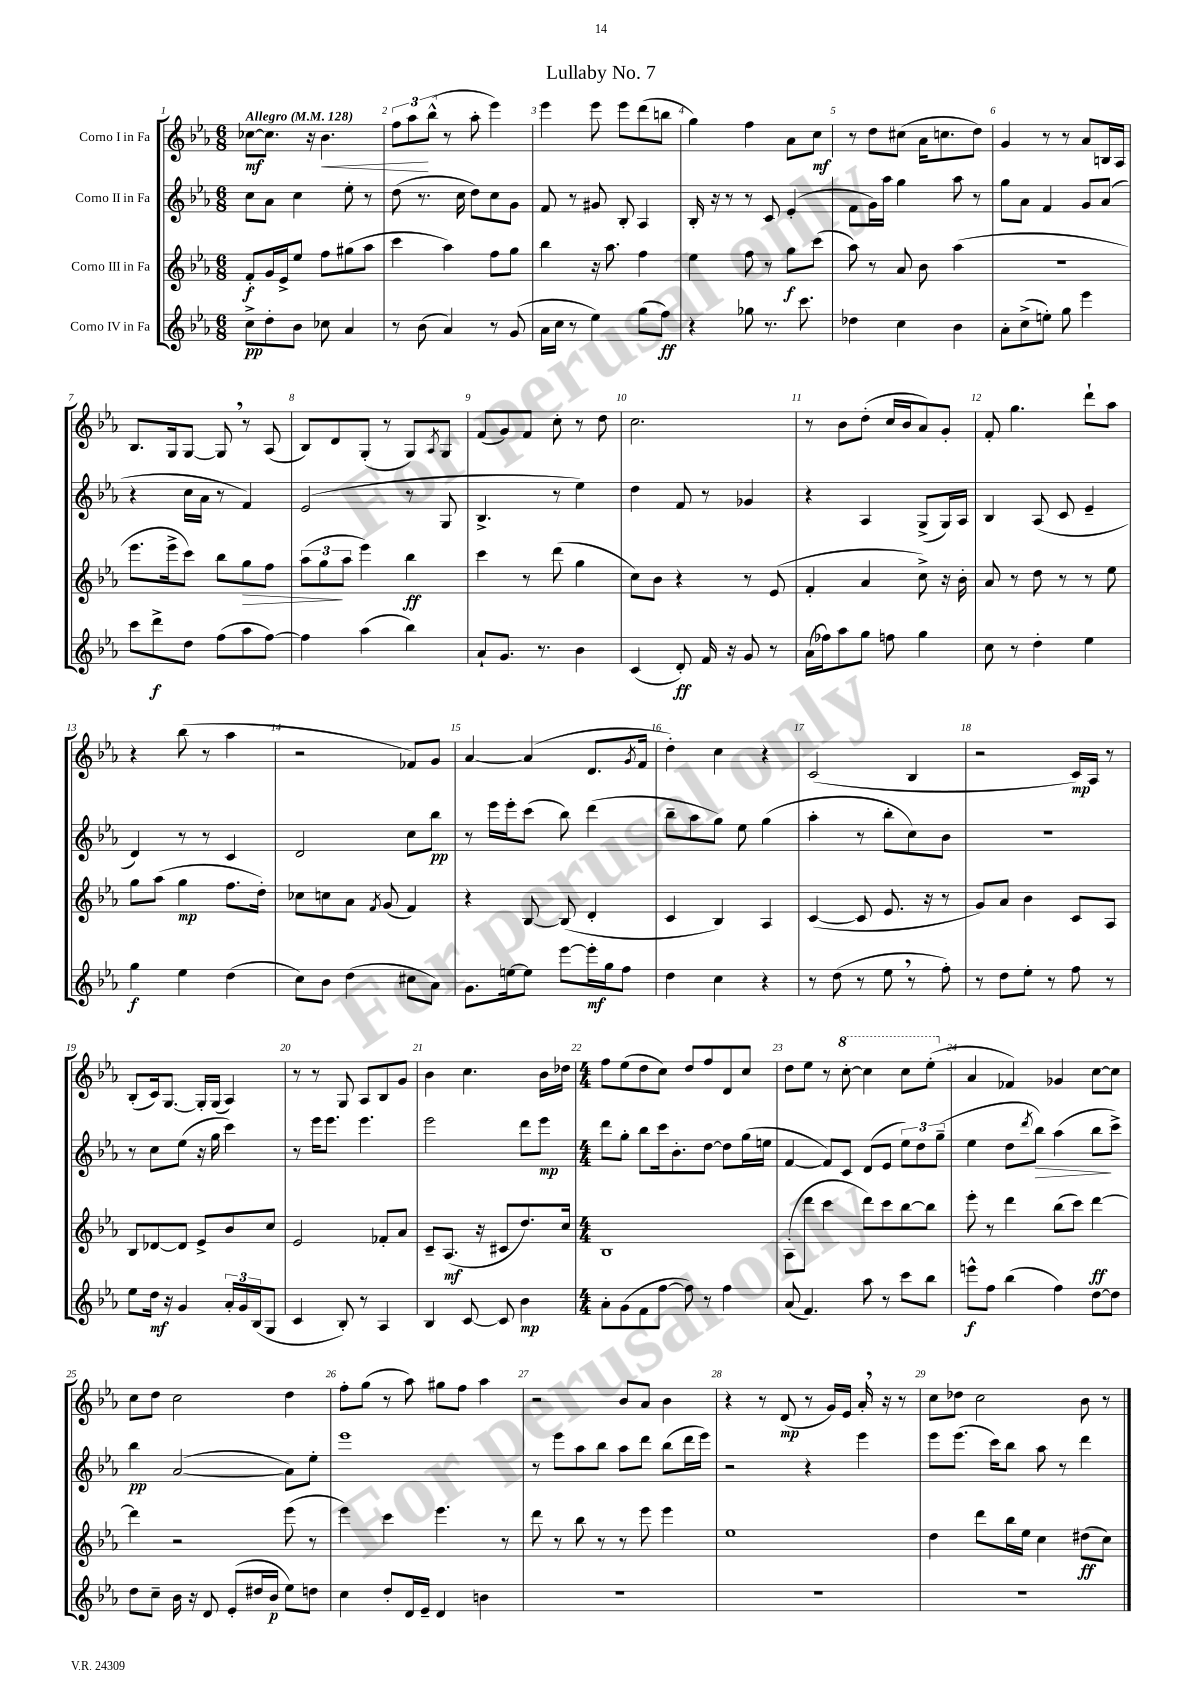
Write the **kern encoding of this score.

**kern	**dynam	**kern	**dynam	**kern	**dynam	**kern	**dynam
*part4	*part4	*part3	*part3	*part2	*part2	*part1	*part1
*staff4	*staff4	*staff3	*staff3	*staff2	*staff2	*staff1	*staff1
*I"Corno IV in Fa	*	*I"Corno III in Fa	*	*I"Corno II in Fa	*	*I"Corno I in Fa	*
*clefG2	*	*clefG2	*	*clefG2	*	*clefG2	*
*k[b-e-a-]	*	*k[b-e-a-]	*	*k[b-e-a-]	*	*k[b-e-a-]	*
*M6/8	*	*M6/8	*	*M6/8	*	*M6/8	*
*MM128	*	*MM128	*	*MM128	*	*MM128	*
=1	=1	=1	=1	=1	=1	=1	=1
!	!	!	!	!	!	!LO:TX:a:B:t=Allegro	!
8cc^\L	pp	8f'/L	f	8cc\L	.	[8cc-X\L	mf
8dd'\	.	16g/L	.	8a-\J	.	8.cc-\J]	.
.	.	16e-^/J	.	.	.	.	.
8b-\J	.	8ee-/J	.	4cc\	.	.	.
.	.	.	.	.	.	16r	.
!	!	!	!	!	!	!	!LO:HP:b
8cc-X\	.	8ff\L	.	.	.	4.b-\	<
4a-/	.	(8gg#X\	.	8ee-'\	.	.	.
.	.	8aa-\J	.	8r	.	.	.
=2	=2	=2	=2	=2	=2	=2	=2
8r	.	4ccc\	.	(8dd\	.	12ff\L	.
.	.	.	.	.	.	12aa-\	.
(8b-\	.	.	.	8.r	.	.	.
.	.	.	.	.	.	(12bb-^^\J	[
4a-/)	.	4aa-\)	.	.	.	8r	.
.	.	.	.	16cc\	.	.	.
.	.	.	.	8dd\L)	.	8aa-'\	.
8r	.	8ff\L	.	8cc\	.	4eee-\)	.
(8g/	.	8gg\J	.	8g\J	.	.	.
=3	=3	=3	=3	=3	=3	=3	=3
16a-\LL	.	4bb-\	.	8f/	.	4eee-\	.
16cc\JJ	.	.	.	.	.	.	.
8r	.	.	.	8r	.	.	.
4ee-\)	.	16r	.	8g#X/	.	8eee-\	.
.	.	8.aa-\	.	.	.	.	.
.	.	.	.	8B-'/	.	8eee-\L	.
(8gg\L	.	4ff\	.	4A-/	.	(8ddd\	.
8ff\J)	ff	.	.	.	.	8bbn\J	.
=4	=4	=4	=4	=4	=4	=4	=4
4r	.	4ee-\	.	16B-'/	.	4gg\)	.
.	.	.	.	16r	.	.	.
.	.	.	.	8r	.	.	.
8gg-X\	.	8ff\	.	8r	.	4ff\	.
8.r	.	8r	.	8c/	.	.	.
.	.	8gg\L	f	(4e-'/	.	8a-\L	.
8.ccc\	.	.	.	.	.	.	.
.	.	(8ccc\J	.	.	.	8cc\J	mf
=5	=5	=5	=5	=5	=5	=5	=5
4dd-X\	.	8aa-\)	.	8f\L	.	8r	.
.	.	8r	.	16g\L)	.	8dd\L	.
.	.	.	.	16aa-\JJ	.	.	.
4cc\	.	8a-/	.	4gg\	.	(8cc#X\J	.
.	.	8b-\	.	.	.	16a-\KL	.
.	.	.	.	.	.	8.ccn\	.
4b-\	.	(4aa-\	.	8aa-\	.	.	.
.	.	.	.	8r	.	8dd\J)	.
=6	=6	=6	=6	=6	=6	=6	=6
8a-'\L	.	2.r	.	8gg\L	.	4g/	.
(8cc^\	.	.	.	8a-\J	.	.	.
8een'\J)	.	.	.	4f/	.	8r	.
8gg\	.	.	.	.	.	8r	.
4eee-\	.	.	.	8g/L	.	8a-/L	.
.	.	.	.	(8a-/J	.	16Bn/L	.
.	.	.	.	.	.	16A-/JJ	.
!!LO:LB:g=z
=7	=7	=7	=7	=7	=7	=7	=7
8ccc\L	.	8.eee-\L	.	4r	.	8.B-/L	.
8ddd^\	f	.	.	.	.	.	.
.	.	16eee-^\k	.	.	.	16G/k	.
8dd\J	.	8ccc\J)	.	16cc\LL	.	[8G/J	.
.	.	.	.	16a-\JJ	.	.	.
(8ff\L	.	8bb-\L	.	8r	.	8G,/]	.
!	!	!	!LO:HP:b	!	!	!	!
8aa-\	.	8gg\	>	4f/)	.	8r	.
[8ff\J)	.	8ff\J	.	.	.	(8A-/	.
=8	=8	=8	=8	=8	=8	=8	=8
4ff\]	.	(12aa-\L	.	(2e-/	.	8B-/L)	.
.	.	12gg\	.	.	.	.	.
.	.	.	.	.	.	8d/	.
.	.	12aa-\J	]	.	.	.	.
(4aa-\	.	4eee-\)	.	.	.	(8G'/J	.
.	.	.	.	.	.	8r	.
4bb-\)	.	4bb-\	ff	8r	.	8G/L)	.
.	.	.	.	.	.	8qA-/	.
.	.	.	.	8G/	.	8G/J	.
=9	=9	=9	=9	=9	=9	=9	=9
8a-`/L	.	4ccc\	.	4.B-^/	.	(8f/L	.
8.g/J	.	.	.	.	.	8g/)	.
.	.	8r	.	.	.	8f/J	.
8.r	.	.	.	.	.	.	.
.	.	(8ddd\	.	8r	.	8cc'\	.
4b-\	.	4gg\	.	4ee-\)	.	8r	.
.	.	.	.	.	.	8dd\	.
=10	=10	=10	=10	=10	=10	=10	=10
(4c/	.	8cc\L)	.	4dd\	.	2.cc\	.
.	.	8b-\J	.	.	.	.	.
8d'/)	ff	4r	.	8f/	.	.	.
16f/	.	.	.	8r	.	.	.
16r	.	.	.	.	.	.	.
8g/	.	8r	.	4g-X/	.	.	.
8r	.	(8e-/	.	.	.	.	.
=11	=11	=11	=11	=11	=11	=11	=11
(16a-\LL	.	4f'/	.	4r	.	8r	.
16ff-X\J)	.	.	.	.	.	.	.
8aa-\	.	.	.	.	.	8b-\L	.
8gg\J	.	4a-/	.	4A-/	.	(8dd'\J	.
8ffn\	.	.	.	.	.	16cc/LL	.
.	.	.	.	.	.	16b-/J	.
4gg\	.	8cc^\)	.	(8G^/L	.	8a-/)	.
.	.	16r	.	16G/L)	.	8g'/J	.
.	.	16b-'\	.	16A-/JJ	.	.	.
=12	=12	=12	=12	=12	=12	=12	=12
8cc\	.	8a-/	.	4B-/	.	8f'/	.
8r	.	8r	.	.	.	4.gg\	.
4dd'\	.	8dd\	.	(8A-/	.	.	.
.	.	8r	.	8c/	.	.	.
4ee-\	.	8r	.	4e-~/	.	8ddd`\L	.
.	.	8ee-\	.	.	.	8aa-\J	.
!!LO:LB:g=z
=13	=13	=13	=13	=13	=13	=13	=13
4gg\	f	8gg\L	.	4d/)	.	4r	.
.	.	(8aa-\J	.	.	.	.	.
4ee-\	.	4gg\	mp	8r	.	(8bb-\	.
.	.	.	.	8r	.	8r	.
(4dd\	.	8.ff\L	.	4c/	.	4aa-\	.
.	.	16dd'\Jk)	.	.	.	.	.
=14	=14	=14	=14	=14	=14	=14	=14
8cc\L)	.	8cc-X\L	.	2d/	.	2r	.
8b-\J	.	8ccn\	.	.	.	.	.
(4dd\	.	8a-\J	.	.	.	.	.
.	.	8qf/	.	.	.	.	.
.	.	(8g/	.	.	.	.	.
8cc#X\L	.	4f/)	.	8cc\L	.	8f-X/L)	.
8a-\J)	.	.	.	8bb-\J	pp	8g/J	.
=15	=15	=15	=15	=15	=15	=15	=15
8.g\L	.	4r	.	8r	.	[4a-/	.
.	.	.	.	16eee-\LL	.	.	.
[16een\k	.	.	.	16eee-'\J	.	.	.
8ee\J]	.	[8B-/	.	(8ccc\J	.	(4a-/]	.
[8eee-\L	.	(8B-/]	.	8bb-\)	.	.	.
16eee-'\L]	mf	4d'/	.	(4ddd\	.	8.d/L	.
16gg\J	.	.	.	.	.	.	.
8ff\J	.	.	.	.	.	.	.
.	.	.	.	.	.	8qg/	.
.	.	.	.	.	.	16f/Jk	.
=16	=16	=16	=16	=16	=16	=16	=16
4dd\	.	4c/	.	8bb-~\L	.	4dd'\)	.
.	.	.	.	8aa-\	.	.	.
4cc\	.	4B-/)	.	8gg\J)	.	4cc\	.
.	.	.	.	8ee-\	.	.	.
4r	.	4A-/	.	(4gg\	.	4r	.
=17	=17	=17	=17	=17	=17	=17	=17
8r	.	([4c/	.	4aa-'\	.	(2c/	.
(8dd\	.	.	.	.	.	.	.
8r	.	8c/]	.	8r	.	.	.
8ee-,\	.	8.e-/	.	8bb-'\L	.	.	.
8r	.	.	.	8cc\)	.	4B-/	.
.	.	16r	.	.	.	.	.
8ff'\)	.	8r	.	8b-\J	.	.	.
=18	=18	=18	=18	=18	=18	=18	=18
8r	.	8g/L)	.	2.r	.	2r	.
8dd\L	.	8a-/J	.	.	.	.	.
8ee-'\J	.	4b-\	.	.	.	.	.
8r	.	.	.	.	.	.	.
8ff\	.	8c/L	.	.	.	16c/LL)	mp
.	.	.	.	.	.	16A-/JJ	.
8r	.	8A-/J	.	.	.	8r	.
!!LO:LB:g=z
=19	=19	=19	=19	=19	=19	=19	=19
8ee-\L	.	8B-/L	.	8r	.	(8B-'/L	.
16dd\Jk	mf	[8d-X/	.	8cc\L	.	16c/k)	.
16r	.	.	.	.	.	[8.G/J	.
4g/	.	8d-/J]	.	(8ee-\J	.	.	.
.	.	8e-^/L	.	16r	.	16G'/LL]	.
.	.	.	.	16gg\	.	(16G/JJ	.
24a-'/LL	.	8b-/	.	4ccc\)	.	4A-/)	.
24g/	.	.	.	.	.	.	.
(24B-/J	.	.	.	.	.	.	.
8G/J	.	8cc/J	.	.	.	.	.
=20	=20	=20	=20	=20	=20	=20	=20
4c/	.	2e-/	.	8r	.	8r	.
.	.	.	.	16eee-\KL	.	8r	.
.	.	.	.	8.eee-\J	.	.	.
8B-'/)	.	.	.	.	.	8G/	.
8r	.	.	.	4.eee-\	.	8A-/L	.
4A-/	.	8f-X'/L	.	.	.	8B-/	.
.	.	8a-/J	.	.	.	8g/J	.
=21	=21	=21	=21	=21	=21	=21	=21
4B-/	.	8c~/L	.	2eee-\	.	4b-\	.
.	.	(8.A-/J	mf	.	.	.	.
[8c/	.	.	.	.	.	4.cc\	.
.	.	16r	.	.	.	.	.
8c/]	.	8c#X/L	.	.	.	.	.
4b-\	mp	8.dd/)	.	8ddd\L	.	.	.
.	.	.	.	8eee-\J	mp	16b-\LL	.
.	.	16cc/Jk	.	.	.	16dd-X\JJ	.
=22	=22	=22	=22	=22	=22	=22	=22
*M4/4	*	*M4/4	*	*M4/4	*	*M4/4	*
8a-'\L	.	1B-	.	8ddd\L	.	8ff\L	.
(8g\	.	.	.	8gg'\J	.	(8ee-\	.
8f\	.	.	.	8bb-\L	.	8dd\	.
[8ff\J	.	.	.	16ccc\k	.	8cc\J)	.
.	.	.	.	8.b-'\	.	.	.
8ff\])	.	.	.	.	.	8dd/L	.
8r	.	.	.	[8dd\J	.	8ff/	.
4ff\	.	.	.	8dd\L]	.	8d/	.
.	.	.	.	(16gg\L	.	8cc/J	.
.	.	.	.	16een\JJ	.	.	.
=23	=23	=23	=23	=23	=23	=23	=23
(8a-/	.	(8A-'\L	.	[4f/	.	8dd\L	.
4.f/)	.	8ddd\J	.	.	.	8ee-\J	.
.	.	4ccc\	.	8f/L])	.	8r	.
*	*	*	*	*	*	*8va	*
.	.	.	.	8c/J	.	[8ccc'\	.
8aa-\	.	8ddd\L)	.	(8d/L	.	4ccc\]	.
8r	.	8ccc\	.	8e-/J	.	.	.
8ccc\L	.	[8bb-\	.	12ee-\L)	.	8ccc\L	.
.	.	.	.	12dd\	.	.	.
8bb-\J	.	8bb-\J]	.	.	.	(8eee-'\J	.
.	.	.	.	(12gg~\J	.	.	.
=24	=24	=24	=24	=24	=24	=24	=24
*	*	*	*	*	*	*X8va	*
8eeen^^\L	f	8eee-'\	.	4ee-\	.	4a-/	.
8ff\J	.	8r	.	.	.	.	.
(4bb-\	.	4ddd\	.	8dd\L	.	4f-X/)	.
.	.	.	.	8qddd/	.	.	.
!	!	!	!	!	!LO:HP:b	!	!
.	.	.	.	8bb-\J)	>	.	.
4ff\)	.	(8bb-\L	.	(4aa-\	.	4g-X/	.
.	.	8ccc\J)	.	.	.	.	.
[8dd\L	.	[4ddd\	ff	8bb-\L	.	[8cc\L	.
8dd\J]	.	.	.	8ccc^\J)	]	8cc\J]	.
!!LO:LB:g=z
=25	=25	=25	=25	=25	=25	=25	=25
8dd\L	.	4ddd\]	.	4bb-\	pp	8cc\L	.
8cc~\J	.	.	.	.	.	8dd\J	.
16b-\	.	2r	.	([2a-/	.	2cc\	.
16r	.	.	.	.	.	.	.
8d/	.	.	.	.	.	.	.
(8e-'/L	.	.	.	.	.	.	.
16dd#X/L	.	.	.	.	.	.	.
16b-/JJ	p	.	.	.	.	.	.
8ee-\L)	.	(8eee-\	.	8a-\L])	.	4dd\	.
8ddn\J	.	8r	.	8ee-'\J	.	.	.
=26	=26	=26	=26	=26	=26	=26	=26
4cc\	.	4eee-\)	.	1eee-	.	8ff'\L	.
.	.	.	.	.	.	(8gg\J	.
8dd'/L	.	4ccc\	.	.	.	8r	.
16d/L	.	.	.	.	.	8aa-\)	.
16e-~/JJ	.	.	.	.	.	.	.
4d/	.	4.eee-\	.	.	.	8gg#X\L	.
.	.	.	.	.	.	8ff\J	.
4bn\	.	.	.	.	.	4aa-\	.
.	.	8r	.	.	.	.	.
=27	=27	=27	=27	=27	=27	=27	=27
1r	.	8ddd\	.	8r	.	2r	.
.	.	8r	.	8eee-\L	.	.	.
.	.	8bb-\	.	8aa-\	.	.	.
.	.	8r	.	8bb-\J	.	.	.
.	.	8r	.	8aa-\L	.	8b-/L	.
.	.	8eee-\	.	8ddd\J	.	8a-/J	.
.	.	4eee-\	.	(8bb-\L	.	4b-\	.
.	.	.	.	16ddd\L	.	.	.
.	.	.	.	16eee-\JJ)	.	.	.
=28	=28	=28	=28	=28	=28	=28	=28
1r	.	1ee-	.	2r	.	4r	.
.	.	.	.	.	.	8r	.
.	.	.	.	.	.	(8d/	mp
.	.	.	.	4r	.	8r	.
.	.	.	.	.	.	16g/LL)	.
.	.	.	.	.	.	16e-/JJ	.
.	.	.	.	4eee-\	.	16a-',/	.
.	.	.	.	.	.	16r	.
.	.	.	.	.	.	8r	.
=29	=29	=29	=29	=29	=29	=29	=29
1r	.	4dd\	.	8eee-\L	.	8cc\L	.
.	.	.	.	(8.eee-\J	.	8dd-X\J	.
.	.	8ddd\L	.	.	.	2cc\	.
.	.	.	.	16ccc\KL)	.	.	.
.	.	16bb-\L	.	8bb-\J	.	.	.
.	.	16ee-\JJ	.	.	.	.	.
.	.	4cc\	.	8aa-\	.	.	.
.	.	.	.	8r	.	.	.
.	.	(8dd#X\L	ff	4ddd\	.	8b-\	.
.	.	8cc\J)	.	.	.	8r	.
==	==	==	==	==	==	==	==
*-	*-	*-	*-	*-	*-	*-	*-
